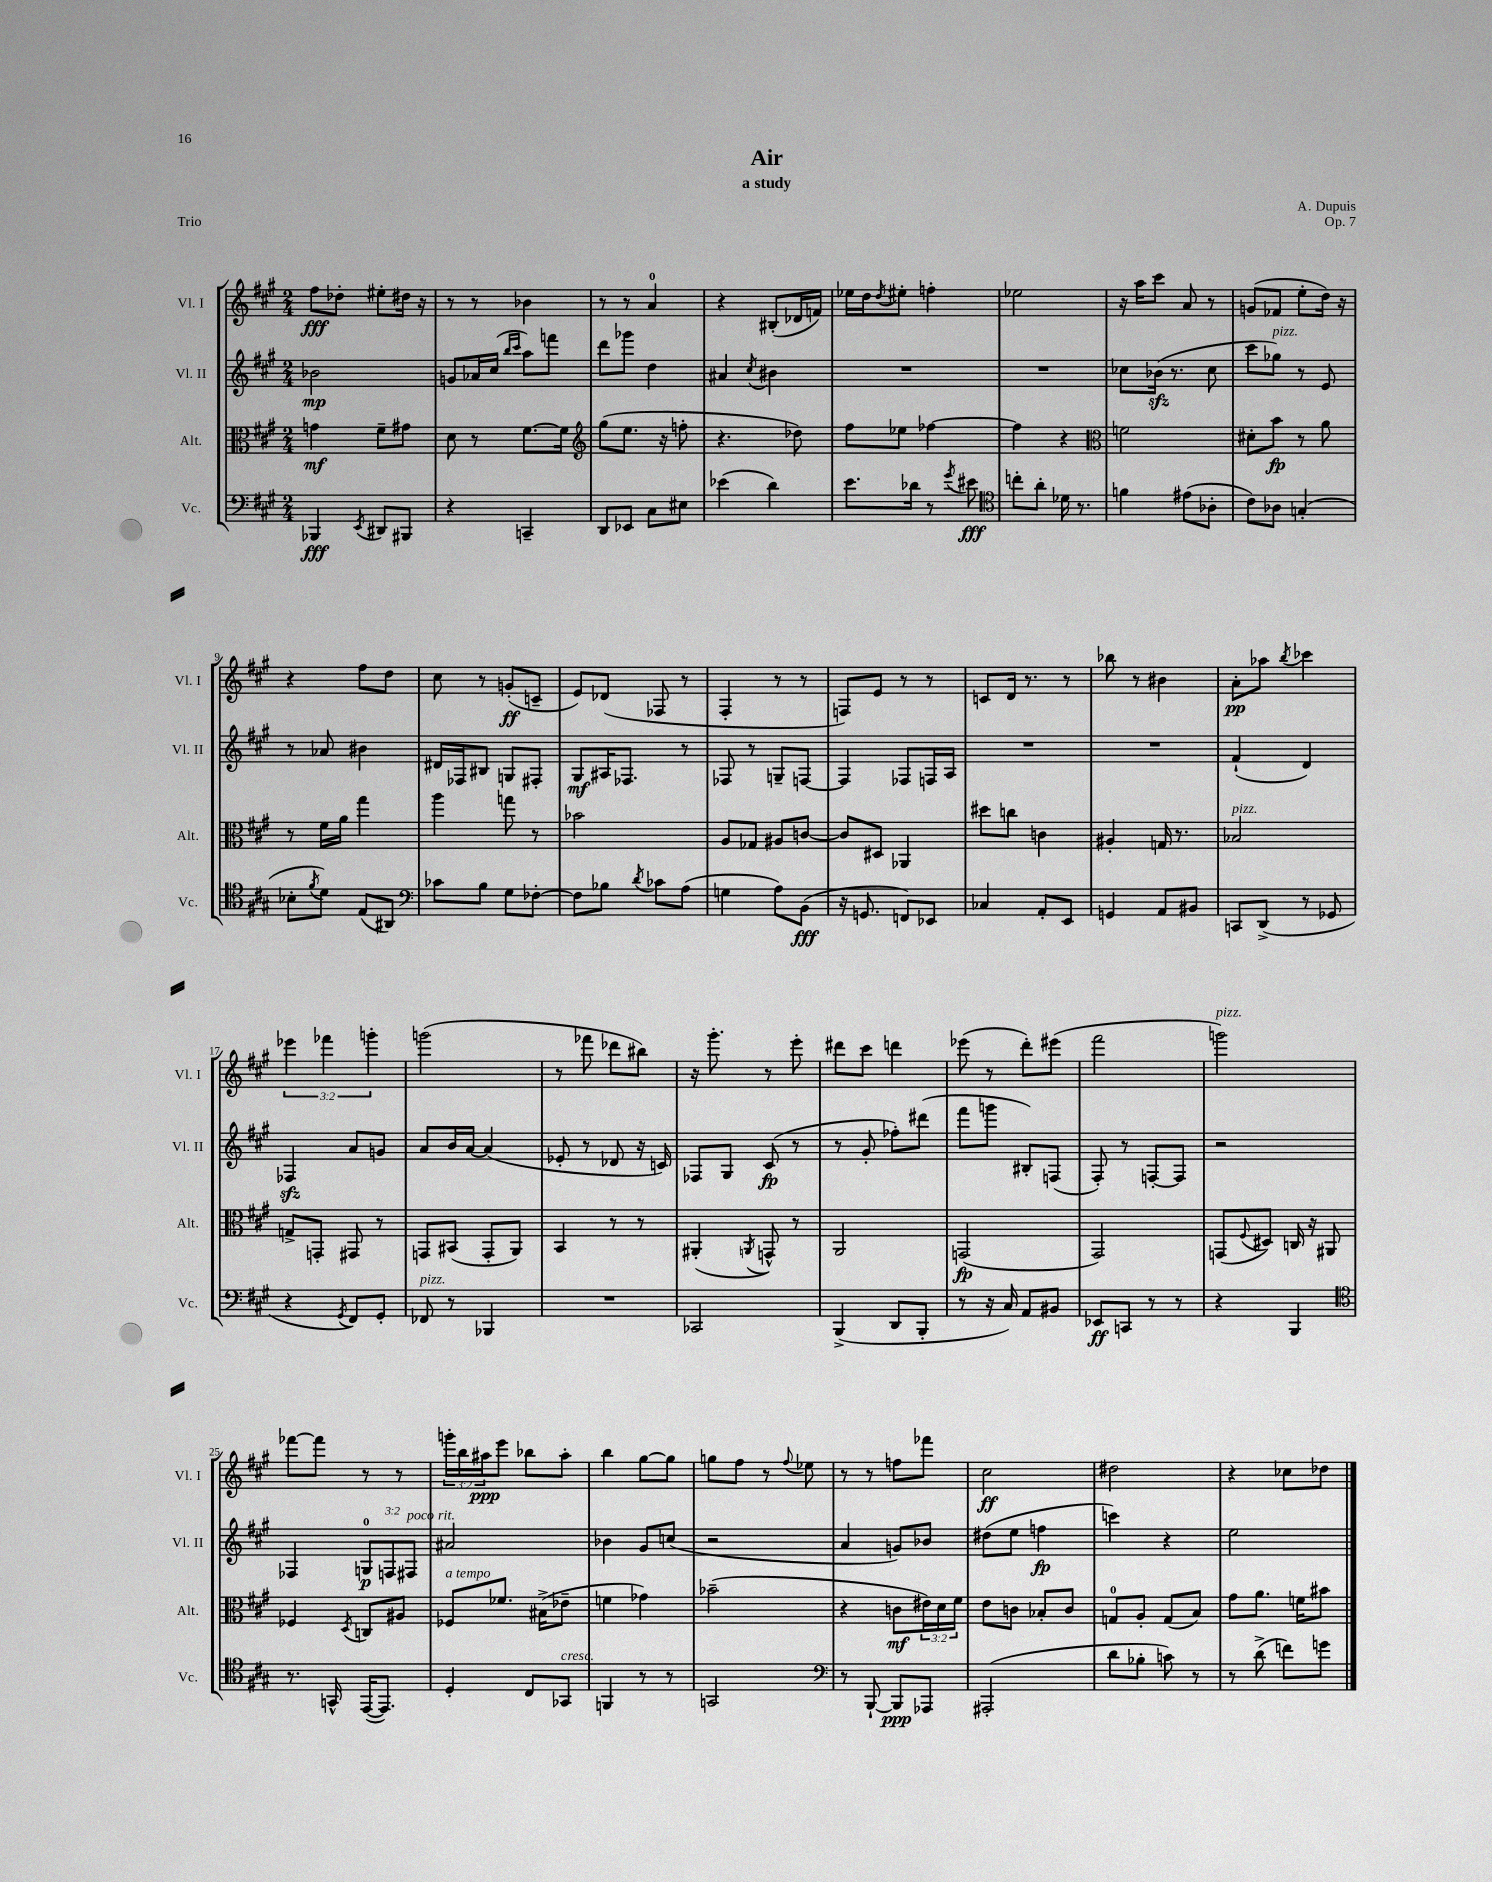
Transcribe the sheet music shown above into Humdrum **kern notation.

**kern	**dynam	**kern	**dynam	**kern	**dynam	**kern	**dynam
*part4	*part4	*part3	*part3	*part2	*part2	*part1	*part1
*staff4	*staff4	*staff3	*staff3	*staff2	*staff2	*staff1	*staff1
*I"Vc.	*	*I"Alt.	*	*I"Vl. II	*	*I"Vl. I	*
*I'Vc.	*	*I'Alt.	*	*I'Vl. II	*	*I'Vl. I	*
*clefF4	*	*clefC3	*	*clefG2	*	*clefG2	*
*k[f#c#g#]	*	*k[f#c#g#]	*	*k[f#c#g#]	*	*k[f#c#g#]	*
*M2/4	*	*M2/4	*	*M2/4	*	*M2/4	*
=1	=1	=1	=1	=1	=1	=1	=1
4BBB-X/	fff	4gn\	mf	2b-X\	mp	8ff#\L	fff
.	.	.	.	.	.	8dd-X'\J	.
8qEE/	.	.	.	.	.	.	.
8DD#X/L	.	8f#~\L	.	.	.	8ee#X'\L	.
8BBB#X/J	.	8g#X\J	.	.	.	16dd#X\Jk	.
.	.	.	.	.	.	16r	.
=2	=2	=2	=2	=2	=2	=2	=2
4r	.	8d\	.	8gn/L	.	8r	.
.	.	8r	.	16a-X/L	.	8r	.
.	.	.	.	(16cc#/JJ	.	.	.
.	.	.	.	16qqbb/LL	.	.	.
.	.	.	.	16qqccc#/JJ	.	.	.
4CCn~/	.	[8.f#\L	.	8aa\L)	.	4b-X\	.
.	.	.	.	8fffn\J	.	.	.
.	.	16f#\Jk]	.	.	.	.	.
=3	=3	=3	=3	=3	=3	=3	=3
*	*	*clefG2	*	*	*	*	*
8DD/L	.	(8gg#\L	.	8ddd\L	.	8r	.
8EE-X/J	.	8.ee\J	.	8ggg-X\J	.	8r	.
8C#\L	.	.	.	4dd\	.	4a/	.
.	.	16r	.	.	.	.	.
8E#X\J	.	8ffn'\	.	.	.	.	.
=4	=4	=4	=4	=4	=4	=4	=4
(4e-X\	.	4.r	.	4a#X/	.	4r	.
.	.	.	.	8qcc#/	.	.	.
4d\)	.	.	.	4b#X\	.	(8B#X'/L	.
.	.	8dd-X\)	.	.	.	16d-X/L	.
.	.	.	.	.	.	16fn/JJ)	.
=5	=5	=5	=5	=5	=5	=5	=5
8.e\L	.	8ff#\L	.	2r	.	16ee-X\LL	.
.	.	.	.	.	.	16dd\J	.
.	.	.	.	.	.	8qdd/	.
.	.	8ee-X\J	.	.	.	8ee#X'\J	.
16d-X\Jk	.	.	.	.	.	.	.
8r	.	[4ff-X\	.	.	.	4ffn'\	.
8qg#/	.	.	.	.	.	.	.
8e#X\	fff	.	.	.	.	.	.
=6	=6	=6	=6	=6	=6	=6	=6
*clefC4	*	*	*	*	*	*	*
8ccn'\L	.	4ff-\]	.	2r	.	2ee-X\	.
8a'\J	.	.	.	.	.	.	.
16d-X\	.	4r	.	.	.	.	.
8.r	.	.	.	.	.	.	.
=7	=7	=7	=7	=7	=7	=7	=7
*	*	*clefC3	*	*	*	*	*
4fn\	.	2fn\	.	8cc-X\L	.	16r	.
.	.	.	.	.	.	16aa\KL	.
.	.	.	.	(16b-Xzz\Jk	.	8ccc#\J	.
.	.	.	.	8.r	.	.	.
(8e#X\L	.	.	.	.	.	8a/	.
8A-X'\J	.	.	.	8cc-\	.	8r	.
=8	=8	=8	=8	=8	=8	=8	=8
8c#\L)	.	8d#X'\L	.	8ccc#\L	.	(8gn/L	.
!	!	!	!	!LO:TX:a:i:t=pizz.	!	!	!
8A-X\J	.	8b\J	fp	8gg-X\J)	.	8f-X/J	.
(4Gn'/	.	8r	.	8r	.	8ee'\L	.
.	.	8a\	.	8e/	.	16dd\Jk)	.
.	.	.	.	.	.	16r	.
!!LO:LB:g=z
=9	=9	=9	=9	=9	=9	=9	=9
8B-X'\L	.	8r	.	8r	.	4r	.
8qf#/	.	.	.	.	.	.	.
8d\J)	.	16f#\LL	.	8a-X/	.	.	.
.	.	16a\JJ	.	.	.	.	.
(8E/L	.	4gg#\	.	4b#X\	.	8ff#\L	.
8AA#X/J)	.	.	.	.	.	8dd\J	.
=10	=10	=10	=10	=10	=10	=10	=10
*clefF4	*	*	*	*	*	*	*
8c-X\L	.	4aa\	.	16d#X/LL	.	8cc#\	.
.	.	.	.	16F-X/J	.	.	.
8B\J	.	.	.	8B#X/J	.	8r	.
8G#\L	.	8ggn\	.	8Gn/L	.	(8gn'/L	ff
[8F-X'\J	.	8r	.	8F#X'/J	.	8cn~/J	.
=11	=11	=11	=11	=11	=11	=11	=11
8F-\L]	.	2b-X\	.	8G#/L	mf	8e/L)	.
8B-X\J	.	.	.	16A#X/K	.	(8d-X/J	.
.	.	.	.	8.F-X/J	.	.	.
8qd/	.	.	.	.	.	.	.
8c-X\L	.	.	.	.	.	8F-X/	.
(8A\J	.	.	.	8r	.	8r	.
=12	=12	=12	=12	=12	=12	=12	=12
4Gn\	.	8A/L	.	8F-X/	.	4F#'/	.
.	.	8G-X/J	.	8r	.	.	.
8A\L)	.	8A#X/L	.	8Gn~/L	.	8r	.
(8BB\J	fff	[8cn/J	.	[8Fn/J	.	8r	.
=13	=13	=13	=13	=13	=13	=13	=13
16r	.	8c/L]	.	4F/]	.	8Fn/L)	.
8.GGn/	.	.	.	.	.	.	.
.	.	8D#X/J	.	.	.	8e/J	.
8FFn/L)	.	4AA-X/	.	8F-X/L	.	8r	.
8EE-X/J	.	.	.	16Fn/L	.	8r	.
.	.	.	.	16A/JJ	.	.	.
=14	=14	=14	=14	=14	=14	=14	=14
4C-X/	.	8dd#X\L	.	2r	.	8cn/L	.
.	.	8ccn\J	.	.	.	16d/Jk	.
.	.	.	.	.	.	8.r	.
8AA'/L	.	4cn\	.	.	.	.	.
8EE/J	.	.	.	.	.	8r	.
=15	=15	=15	=15	=15	=15	=15	=15
4GGn/	.	4A#X'/	.	2r	.	8bb-X\	.
.	.	.	.	.	.	8r	.
8AA/L	.	16Gn/	.	.	.	4b#X\	.
.	.	8.r	.	.	.	.	.
8BB#X/J	.	.	.	.	.	.	.
=16	=16	=16	=16	=16	=16	=16	=16
!	!	!LO:TX:a:i:t=pizz.	!	!	!	!	!
8CCn/L	.	2B-X/	.	(4f#`/	.	8a'\L	pp
(8DD^/J	.	.	.	.	.	8aa-X\J	.
.	.	.	.	.	.	8qbb/	.
8r	.	.	.	4d/)	.	4ccc-X\	.
8GG-X/	.	.	.	.	.	.	.
!!LO:LB:g=z
=17	=17	=17	=17	=17	=17	=17	=17
4r	.	8Gn^/L	.	4F-Xzz/	.	6eee-X\	.
.	.	8GGn'/J	.	.	.	.	.
.	.	.	.	.	.	6fff-X\	.
8qGG#/	.	.	.	.	.	.	.
8FF#/L)	.	8GG#X/	.	8a/L	.	.	.
.	.	.	.	.	.	6gggn'\	.
8GG#'/J	.	8r	.	8gn/J	.	.	.
=18	=18	=18	=18	=18	=18	=18	=18
!LO:TX:a:i:t=pizz.	!	!	!	!	!	!	!
8FF-X/	.	8GGn/L	.	8a/L	.	(2gggn\	.
8r	.	(8BB#X/J	.	16b/L	.	.	.
.	.	.	.	[16a/JJ	.	.	.
4BBB-X/	.	8GG'/L	.	(4a/]	.	.	.
.	.	8AA/J)	.	.	.	.	.
=19	=19	=19	=19	=19	=19	=19	=19
2r	.	4BB/	.	8e-X'/	.	8r	.
.	.	.	.	8r	.	8fff-X\	.
.	.	8r	.	8d-X/	.	8ddd-X\L	.
.	.	8r	.	16r	.	8bb#X\J)	.
.	.	.	.	16cn/)	.	.	.
=20	=20	=20	=20	=20	=20	=20	=20
2CC-X/	.	(4AA#X'/	.	8F-X/L	.	16r	.
.	.	.	.	.	.	8.ggg#'\	.
.	.	.	.	8G#/J	.	.	.
.	.	8qAAn/	.	.	.	.	.
.	.	8GGn^^/)	.	(8c#/	fp	8r	.
.	.	8r	.	8r	.	8eee'\	.
=21	=21	=21	=21	=21	=21	=21	=21
(4BBB^/	.	2AA/	.	8r	.	8ddd#X\L	.
.	.	.	.	8g#'/	.	8ccc#\J	.
8DD/L	.	.	.	8ff-X'\L)	.	4dddn\	.
8BBB'/J	.	.	.	(8ddd#X\J	.	.	.
=22	=22	=22	=22	=22	=22	=22	=22
8r	.	(2GGn/	fp	8fff#\L	.	(8eee-X\	.
16r	.	.	.	8gggn\J	.	8r	.
16C#/)	.	.	.	.	.	.	.
8AA/L	.	.	.	8B#X'/L)	.	8ddd'\L)	.
8BB#X/J	.	.	.	(8Fn/J	.	(8eee#X\J	.
=23	=23	=23	=23	=23	=23	=23	=23
8EE-X/L	ff	2GG#/)	.	8F#'/)	.	2fff#\	.
8CCn/J	.	.	.	8r	.	.	.
8r	.	.	.	[8Fn'/L	.	.	.
8r	.	.	.	8F/J]	.	.	.
=24	=24	=24	=24	=24	=24	=24	=24
!	!	!	!	!	!	!LO:TX:a:i:t=pizz.	!
4r	.	(8GGn/L	.	2r	.	2gggn\)	.
.	.	8qqF#/	.	.	.	.	.
.	.	8D#X/J)	.	.	.	.	.
4BBB/	.	16Cn/	.	.	.	.	.
.	.	16r	.	.	.	.	.
.	.	8AA#X/	.	.	.	.	.
!!LO:LB:g=z
=25	=25	=25	=25	=25	=25	=25	=25
*clefC4	*	*	*	*	*	*	*
8.r	.	4F-X/	.	4F-X/	.	[8fff-X\L	.
.	.	.	.	.	.	8fff-\J]	.
16GGn^^/	.	.	.	.	.	.	.
.	.	8qD/	.	.	.	.	.
([16EE/KL	.	8Cn/L	.	12Gn/L	p	8r	.
8.EE/J])	.	.	.	.	.	.	.
.	.	.	.	12Fn/	.	.	.
.	.	8A#X/J	.	.	.	8r	.
!	!	!	!	!LO:TX:a:i:t=poco rit.	!	!	!
.	.	.	.	12F#X/J	.	.	.
=26	=26	=26	=26	=26	=26	=26	=26
!	!	!LO:TX:a:i:t=a tempo	!	!	!	!	!
4D'/	.	8F-X/L	.	2a#X/	.	24gggn'\LL	.
.	.	.	.	.	.	24bb\	.
.	.	.	.	.	.	24aa#X\J	ppp
.	.	8.f-X/J	.	.	.	8eee\J	.
8C#/L	.	.	.	.	.	8bb-X\L	.
.	.	(16B#X^\KL	.	.	.	.	.
!LO:TX:a:i:t=cresc.	!	!	!	!	!	!	!
8GG-X/J	.	8e-X~\J	.	.	.	8aa#'\J	.
=27	=27	=27	=27	=27	=27	=27	=27
4FFn/	.	4fn\	.	4b-X\	.	4bb\	.
8r	.	4g-X\)	.	8g#/L	.	[8gg#\L	.
8r	.	.	.	(8ccn/J	.	8gg#\J]	.
=28	=28	=28	=28	=28	=28	=28	=28
2GGn/	.	(2b-X~\	.	2r	.	8ggn\L	.
.	.	.	.	.	.	8ff#\J	.
.	.	.	.	.	.	8r	.
.	.	.	.	.	.	8qqff#/	.
.	.	.	.	.	.	8ee-X\	.
=29	=29	=29	=29	=29	=29	=29	=29
*clefF4	*	*	*	*	*	*	*
8r	.	4r	.	4a/	.	8r	.
[8BBB`/	.	.	.	.	.	8r	.
8BBB/L]	ppp	8cn\L	mf	8gn/L)	.	8ffn\L	.
8AAA-X/J	.	24e#X\L)	.	8b-X/J	.	8fff-X\J	.
.	.	24d\	.	.	.	.	.
.	.	24f#\JJ	.	.	.	.	.
=30	=30	=30	=30	=30	=30	=30	=30
(2AAA#X'/	.	8e\L	.	(8dd#X\L	.	2cc#\	ff
.	.	8cn\J	.	8ee\J	.	.	.
.	.	8B-X'/L	.	4ffn\	fp	.	.
.	.	8c/J	.	.	.	.	.
=31	=31	=31	=31	=31	=31	=31	=31
8d\L	.	8Gn/L	.	4cccn\)	.	2dd#X\	.
8B-X'\J	.	8A'/J	.	.	.	.	.
8cn\)	.	(8G/L	.	4r	.	.	.
8r	.	8B/J)	.	.	.	.	.
=32	=32	=32	=32	=32	=32	=32	=32
8r	.	8g#\L	.	2ee\	.	4r	.
(8d^\	.	8.a\J	.	.	.	.	.
8fn\L)	.	.	.	.	.	8cc-X\L	.
.	.	16fn\KL	.	.	.	.	.
8gn\J	.	8b#X\J	.	.	.	8dd-X\J	.
==	==	==	==	==	==	==	==
*-	*-	*-	*-	*-	*-	*-	*-
